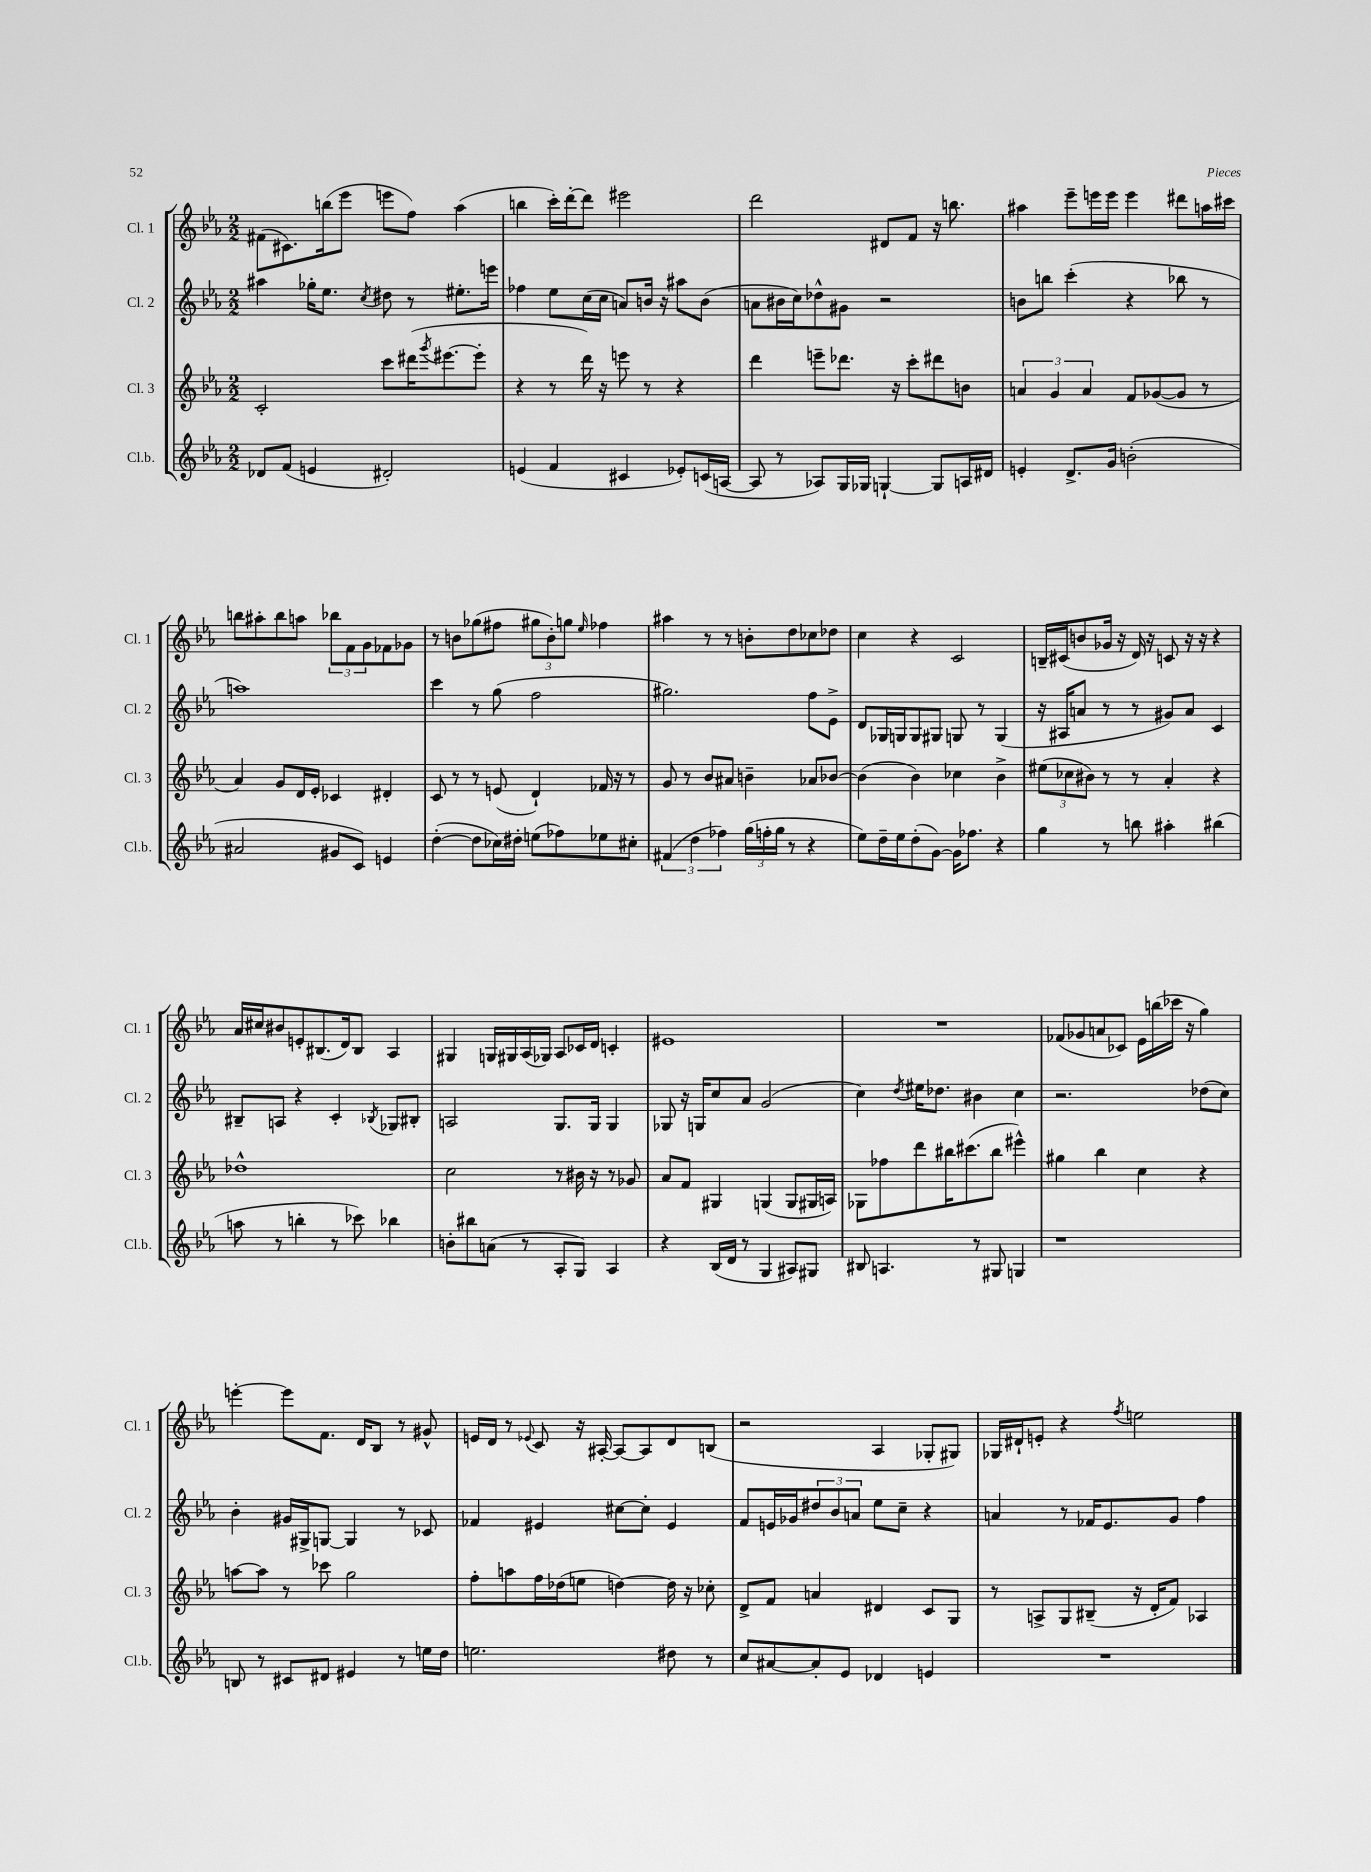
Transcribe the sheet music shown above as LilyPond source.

<<
\new StaffGroup <<
\new Staff = "s0" \with { instrumentName = "Cl. 1" shortInstrumentName = "Cl. 1" } {
    \clef treble \key ees \major \numericTimeSignature \time 2/2
    fis'8( cis'8.) b''16( ees'''8 e'''8 f''8) aes''4( |
    b''4 c'''16-.) d'''16~-. d'''8 eis'''2 |
    d'''2 dis'8 f'8 r16 b''8. |
    ais''4 ees'''8-- e'''16 e'''16 e'''4 dis'''8 a''16 cis'''16 |
    b''8 ais''8-. b''8 a''8 \tuplet 3/2 { bes''8 f'8 g'8 } fes'8 ges'8 |
    r8 b'8 ges''8( fis''8 \tuplet 3/2 { gis''8 b'8-.) g''8 } \grace { ees''16 } fes''4 |
    ais''4 r8 r8 b'8-. d''8 ces''8 des''8 |
    c''4 r4 c'2 |
    b16-- cis'16( b'8 ges'16 r16 d'16) r16 c'8 r16 r16 r4 |
    aes'16 cis''16 bis'8 e'8-. bis8.( d'16) bis8 aes4 |
    gis4 g16 gis16 aes16( ges16) aes8 ces'16 d'16 c'4-. |
    eis'1 |
    R1 |
    fes'8( ges'8 a'8 ces'8) ees'16 b''16( ces'''16 r16 g''4) |
    e'''4~-. e'''8 f'8. d'16 bes8 r8 gis'8-^ |
    e'16 d'16 r8 \appoggiatura { ees'8 } c'8 r16 ais16~-. ais8~ ais8 d'8 b8( |
    r2 aes4 ges8-. gis8) |
    ges16 dis'16-! e'8-. r4 \acciaccatura { f''8 } e''2 \bar "|." |
}
\new Staff = "s1" \with { instrumentName = "Cl. 2" shortInstrumentName = "Cl. 2" } {
    \clef treble \key ees \major \numericTimeSignature \time 2/2
    ais''4 ges''16-. ees''8. \acciaccatura { c''8 } dis''8 r8 eis''8.-. e'''16 |
    fes''4 ees''8 c''16( c''16 a'8) b'16 r16 ais''8 b'8( |
    a'8 bis'16 c''16) des''8-^ gis'8 r2 |
    b'8 b''8 c'''4-.( r4 bes''8 r8 |
    a''1) |
    c'''4 r8 g''8( f''2 |
    gis''2.) f''8 ees'8-> |
    d'8 ges16 g16 g8 gis8 g8 r8 g4( |
    r16 ais16 a'8 r8 r8 gis'8) a'8 c'4 |
    bis8-- a8 r4 c'4-. \acciaccatura { bes8 } ges8 bis8-. |
    a2 g8. g16 g4 |
    ges8 r16 g16 c''8 aes'8 g'2( |
    c''4) \acciaccatura { d''8 } eis''16 des''8. bis'4 c''4 |
    r2. des''8( c''8) |
    bes'4-. gis'16 gis16-> g8~ g4 r8 ces'8 |
    fes'4 eis'4 cis''8~ cis''8-. eis'4 |
    f'8 e'16 ges'16 \tuplet 3/2 { dis''8 bes'8 a'8 } ees''8 c''8-- r4 |
    a'4 r8 fes'16 ees'8. g'8 f''4 \bar "|." |
}
\new Staff = "s2" \with { instrumentName = "Cl. 3" shortInstrumentName = "Cl. 3" } {
    \clef treble \key ees \major \numericTimeSignature \time 2/2
    c'2-. c'''8 dis'''16( \acciaccatura { g'''8 } eis'''8.~ eis'''8-. |
    r4 r8 d'''16) r16 e'''8 r8 r4 |
    d'''4 e'''8-- des'''8. r16 c'''8-. dis'''8 b'8 |
    \tuplet 3/2 { a'4 g'4 a'4 } f'8 ges'8~( ges'8 r8 |
    aes'4) g'8 d'16 ees'16-. ces'4 dis'4-. |
    c'8 r8 r8 e'8( d'4-!) fes'16 r16 r8 |
    g'8 r8 bes'8 ais'8 b'4-- aes'8 bes'8~ |
    bes'4( bes'4) ces''4 bes'4-> |
    \tuplet 3/2 { eis''8( ces''8 bis'8) } r8 r8 aes'4-. r4 |
    des''1-^ |
    c''2 r8 bis'16 r16 r8 ges'8 |
    aes'8 f'8 gis4 g4( g8 gis16 a16) |
    ges8 fes''8 d'''8 bis''16 cis'''8.( bis''8 eis'''4-^) |
    gis''4 bes''4 c''4 r4 |
    a''8~ a''8 r8 ces'''8 g''2 |
    f''8-. a''8 f''16 des''16( e''8 d''4~) d''16 r16 ces''8-. |
    d'8-> f'8 a'4 dis'4 c'8 g8 |
    r8 a8-> g8 bis8--( r16 d'16-. f'8) aes4 \bar "|." |
}
\new Staff = "s3" \with { instrumentName = "Cl.b." shortInstrumentName = "Cl.b." } {
    \clef treble \key ees \major \numericTimeSignature \time 2/2
    des'8 f'8( e'4 dis'2-.) |
    e'4( f'4 cis'4 ees'8-.) c'16( a16~ |
    a8 r8 aes8) g16 ges16 g4~-! g8 a16 dis'16 |
    e'4-. d'8.-> g'16 b'2-.( |
    ais'2 gis'8 c'8) e'4 |
    d''4~-.( d''8 ces''16) dis''16-. e''8( fes''8) ees''8 cis''8-. |
    \tuplet 3/2 { fis'4( d''4 fes''4) } \tuplet 3/2 { g''16( f''16-. g''16 } r8 r4 |
    ees''8) d''16-- ees''16 d''8-.( g'8~) g'16 fes''8. r4 |
    g''4 r8 b''8 ais''4-. bis''4( |
    a''8 r8 b''4-. r8 ces'''8) bes''4 |
    b'8-. bis''8 a'8( r8 aes8-. g8) aes4 |
    r4 bes16( d'16 r8 g4 ais8) gis8 |
    bis8 a4. r8 gis8 g4 |
    r1 |
    b8 r8 cis'8 dis'8 eis'4 r8 e''16 d''16 |
    e''2. dis''8 r8 |
    c''8 ais'8~ ais'8-. ees'8 des'4 e'4 |
    R1 \bar "|." |
}
>>
>>
\layout { \context { \Score \remove "Bar_number_engraver" } }
